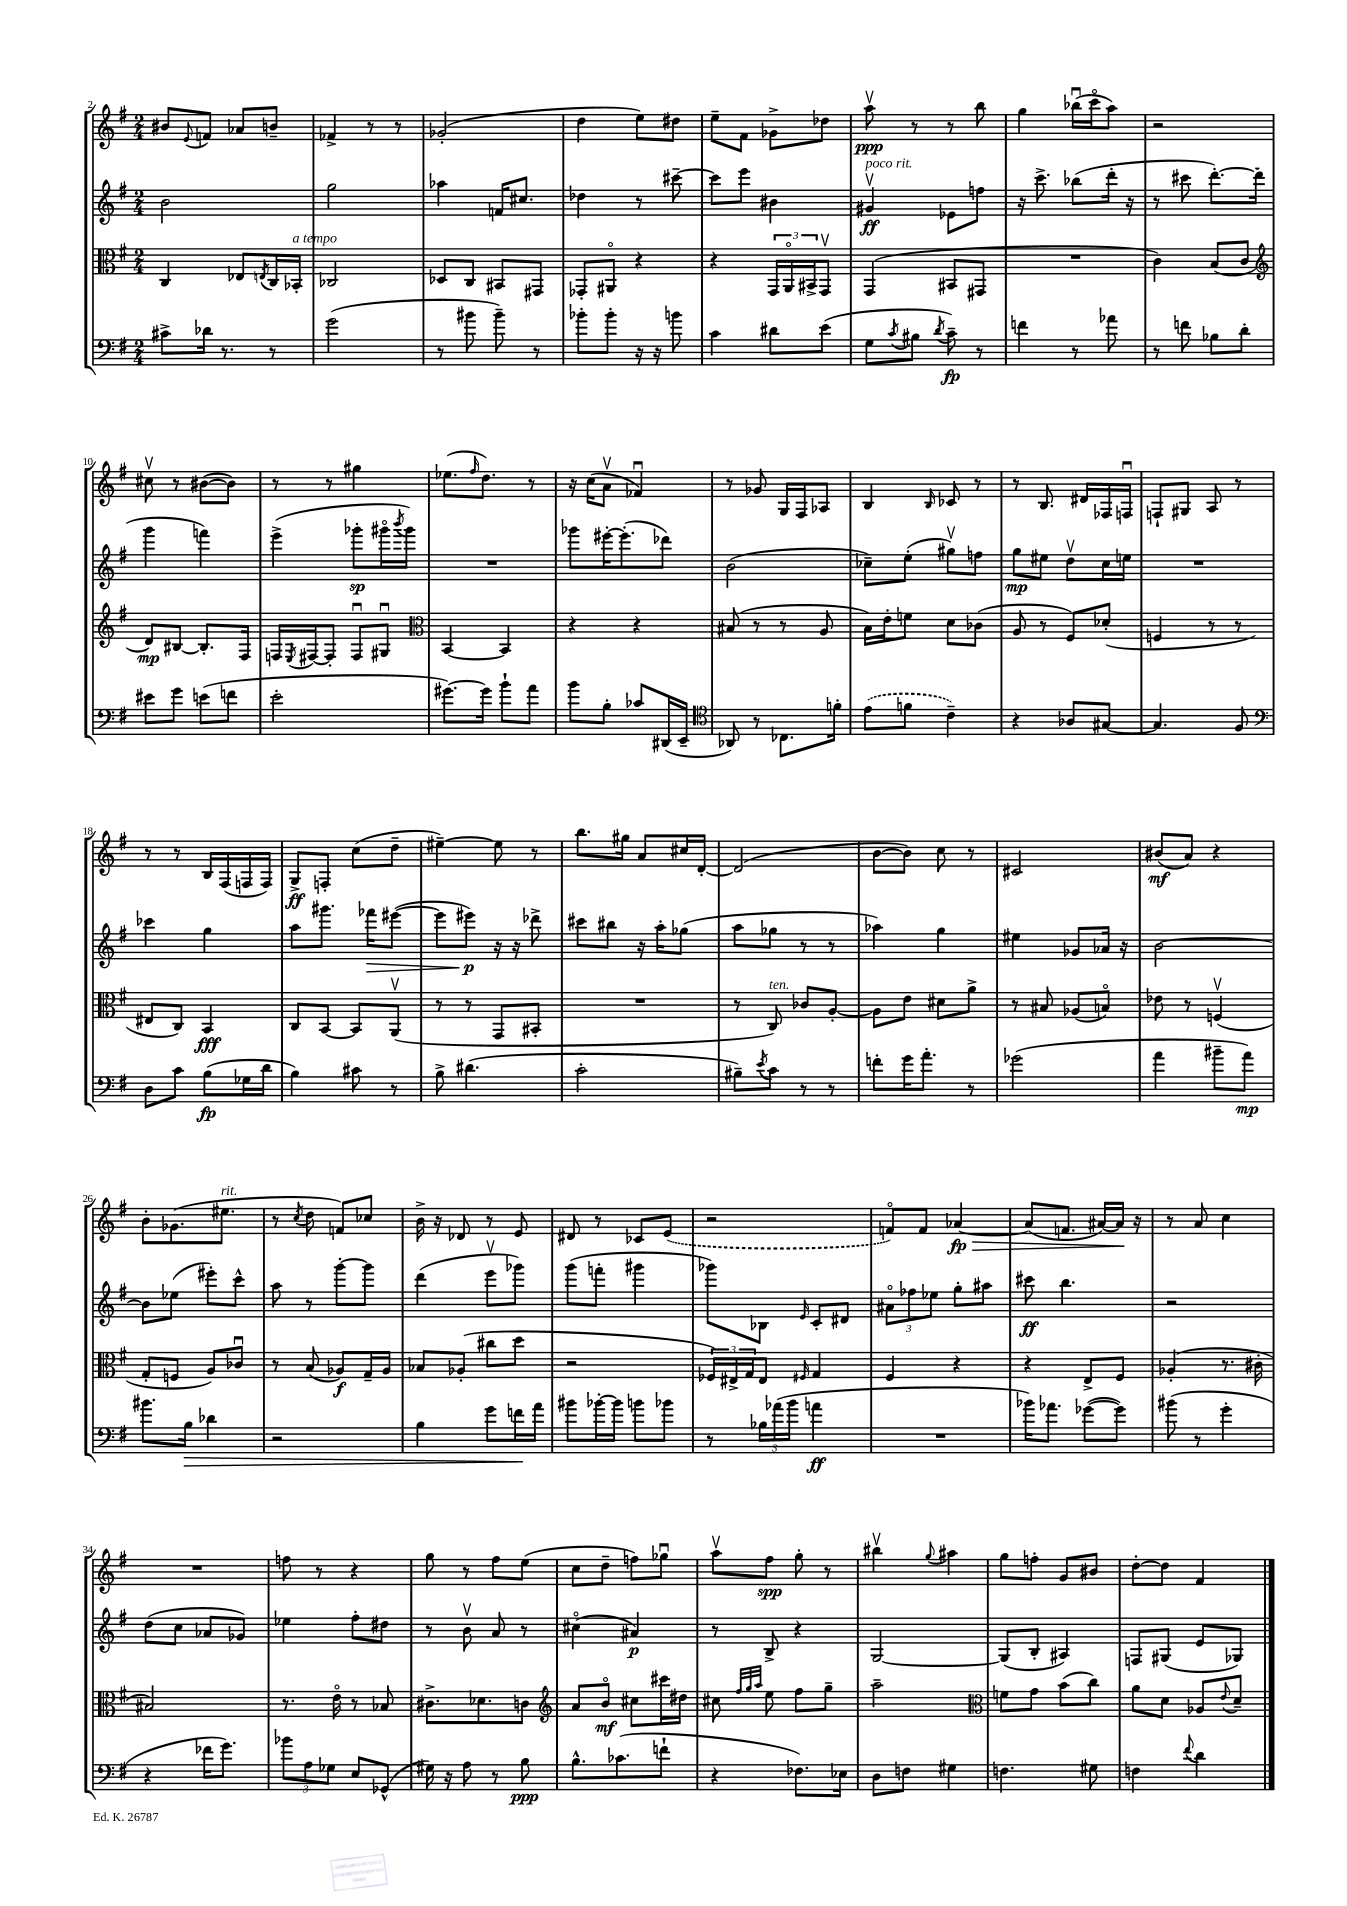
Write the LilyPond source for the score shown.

<<
\new StaffGroup <<
\new Staff = "s0" {
    \clef treble \key g \major \numericTimeSignature \time 2/4
    bis'8 \appoggiatura { e'8 } f'8 aes'8 b'8-- |
    fes'4-> r8 r8 |
    ges'2-.( |
    d''4 e''8) dis''8 |
    e''8-- fis'8 ges'8-> des''8 |
    a''8\upbow\ppp r8 r8 b''8 |
    g''4 bes''16\downbow( c'''16\flageolet a''8) |
    r2 |
    cis''8\upbow r8 bis'8~( bis'8) |
    r8 r8 gis''4 |
    ees''8.( \grace { fis''16 } d''8.) r8 |
    r16 c''16( a'8\upbow fes'4\downbow) |
    r8 ges'8 g16 fis16 aes8 |
    b4 \grace { b16 } ces'8 r8 |
    r8 b8. dis'16 fes16 f16\downbow |
    f8-! gis8 a8 r8 |
    r8 r8 b16 fis16( f16 f16) |
    g8->\ff f8-. c''8( d''8-- |
    eis''4~--) eis''8 r8 |
    b''8. gis''16 a'8 cis''16 d'16~-. |
    d'2( |
    b'8~ b'8) c''8 r8 |
    cis'2 |
    bis'8\mf( a'8) r4 |
    b'8-. ges'8.( eis''8.^\markup { \italic "rit." } |
    r8 \acciaccatura { c''8 } d''8 f'8) ces''8 |
    b'16-> r16 des'8 r8 e'8 |
    dis'8 r8 ces'8 \once \slurDashed e'8( |
    r2 |
    f'8\flageolet) f'8 aes'4~\fp\> |
    aes'8( f'8. ais'16~) ais'16\! r16 |
    r8 a'8 c''4 |
    R2 |
    f''8 r8 r4 |
    g''8 r8 fis''8 e''8( |
    c''8 d''8-- f''8) ges''8\downbow |
    a''8\upbow fis''8\spp g''8-. r8 |
    bis''4\upbow \appoggiatura { g''8 } ais''4 |
    g''8 f''8-. g'8 bis'8 |
    d''8~-. d''8 fis'4 \bar "|." |
}
\new Staff = "s1" {
    \clef treble \key g \major \numericTimeSignature \time 2/4
    b'2 |
    g''2 |
    aes''4 f'16 cis''8. |
    des''4 r8 cis'''8~-- |
    cis'''8 e'''8 bis'4 |
    gis'4\upbow\ff^\markup { \italic "poco rit." } ees'8 f''8 |
    r16 c'''8.-> bes''8( d'''16-. r16 |
    r8 cis'''8 d'''8.~-.) d'''16( |
    g'''4 f'''4) |
    e'''4->( ges'''8-.\sp gis'''16\flageolet \acciaccatura { b'''8 } gis'''16) |
    R2 |
    ges'''8 eis'''16~-. eis'''8.-.( des'''8) |
    b'2( |
    ces''8--) e''8-.( gis''8\upbow) f''8 |
    g''8\mp eis''8 d''8\upbow c''16 e''16 |
    R2 |
    ces'''4 g''4 |
    a''8 gis'''8. fes'''16\> eis'''8~( |
    eis'''8 eis'''8\p\!) r16 r16 des'''8-> |
    cis'''8 bis''8 r16 a''16-. ges''8( |
    a''8 ges''8 r8 r8 |
    aes''4) g''4 |
    eis''4 ges'8 aes'16 r16 |
    b'2~ |
    b'8 ees''8( eis'''8-.) c'''8-^ |
    a''8 r8 g'''8~-. g'''8 |
    d'''4( e'''8\upbow ges'''8) |
    g'''8( f'''8-. gis'''4 |
    ges'''8) bes8 \grace { e'16 } c'8-. dis'8 |
    \tuplet 3/2 { ais'8\flageolet fes''8 ees''8 } g''8-. ais''8 |
    cis'''8\ff b''4. |
    r2 |
    d''8( c''8 aes'8 ges'8) |
    ees''4 fis''8-. dis''8 |
    r8 b'8\upbow a'8 r8 |
    cis''4\flageolet( ais'4\p) |
    r8 b8-> r4 |
    g2~ |
    g8( b8-. ais4) |
    f8 gis8( e'8 ges8) \bar "|." |
}
\new Staff = "s2" {
    \clef alto \key g \major \numericTimeSignature \time 2/4
    c4 ees8 \acciaccatura { e8 } c16 bes,16-.^\markup { \italic "a tempo" } |
    ces2 |
    des8 c8 bis,8 gis,8 |
    ges,8-. ais,8\flageolet r4 |
    r4 \tuplet 3/2 { g,16 a,16\flageolet bis,16-> } g,8\upbow |
    g,4( bis,8 gis,8 |
    R2 |
    c'4) b8( c'8 |
    \clef treble d'8\mp) bis8~ bis8.-. fis16 |
    f16 \acciaccatura { e8 } fis16~ fis8-. fis8\downbow gis8\downbow |
    \clef alto b,4~ b,4 |
    r4 r4 |
    bis8( r8 r8 a8 |
    b16) e'16-. f'8 d'8 ces'8( |
    a8 r8 fis8) des'8-.( |
    f4 r8 r8 |
    eis8 c8) b,4\fff |
    c8 b,8~ b,8 a,8\upbow( |
    r8 r8 g,8 bis,8-. |
    R2 |
    r8 c8^\markup { \italic "ten." }) ces'8 a8~-. |
    a8 e'8 dis'8 a'8-> |
    r8 bis8 aes8( b8\flageolet) |
    ees'8 r8 f4\upbow( |
    g8-. f8 a8) ces'8\downbow |
    r8 b8( aes8\f) g16-- aes16 |
    bes8 aes8-.( cis''8 d''8 |
    r2 |
    \tuplet 3/2 { fes16) eis16-> g16 } eis8 \grace { fis16 } g4 |
    fis4 r4 |
    r4 e8-> fis8 |
    aes4-.( r8. cis'16-. |
    bis2) |
    r8. e'16\flageolet r8 bes8 |
    cis'8.-> des'8. c'8 |
    \clef treble a'8 b'8\flageolet\mf cis''8 cis'''16 dis''16 |
    cis''8 \grace { fis''32 g''32 a''32 } e''8 fis''8 g''8-- |
    a''2-- |
    \clef alto f'8 g'8 b'8( c''8) |
    a'8 d'8 aes8 \appoggiatura { e'8 } d'8-- \bar "|." |
}
\new Staff = "s3" {
    \clef bass \key g \major \numericTimeSignature \time 2/4
    cis'8-> des'16 r8. r8 |
    g'2( |
    r8 bis'8 bis'8--) r8 |
    bes'8-. bes'8-. r16 r16 b'8 |
    c'4 dis'8 e'8( |
    g8 \acciaccatura { c'8 } bis8 \acciaccatura { d'8 } c'8--\fp) r8 |
    f'4 r8 aes'8 |
    r8 f'8 bes8 d'8-. |
    eis'8 g'8 e'8( f'8 |
    e'2-. |
    gis'8.~) gis'16 b'8-! a'8 |
    b'8 b8-. ces'8 dis,16( e,16-- |
    \clef tenor aes,8) r8 ces8. f'16-. |
    \once \slurDashed e'8( f'8 c'4--) |
    r4 aes8 gis8~ |
    gis4. fis8 |
    \clef bass d8 c'8 b8\fp( ges16 d'16 |
    b4) cis'8 r8 |
    b8-> dis'4.( |
    c'2-. |
    bis8--) \acciaccatura { e'8 } c'8 r8 r8 |
    f'8-. g'16 a'8.-. r8 |
    ges'2( |
    a'4 bis'8-- a'8\mp) |
    bis'8. b16\> des'4 |
    r2 |
    b4 g'8 f'16\! a'16 |
    bis'8 bes'16~-. bes'16 b'8 bes'8 |
    r8 \tuplet 3/2 { bes16 aes'16( b'16 } a'4\ff |
    R2 |
    bes'16) aes'8. ges'8~( ges'8) |
    bis'8( r8 g'4-. |
    r4 fes'16 g'8.) |
    \tuplet 3/2 { bes'8 a8 ges8 } e8 ges,8-^( |
    gis16) r16 a8 r8 b8\ppp |
    b8.-^ ces'8.( f'8-! |
    r4 fes8.) ees16 |
    d8 f8 gis4 |
    f4. gis8 |
    f4 \appoggiatura { fis'8 } d'4 \bar "|." |
}
>>
>>
\layout { \context { \Score currentBarNumber = #2 } }
